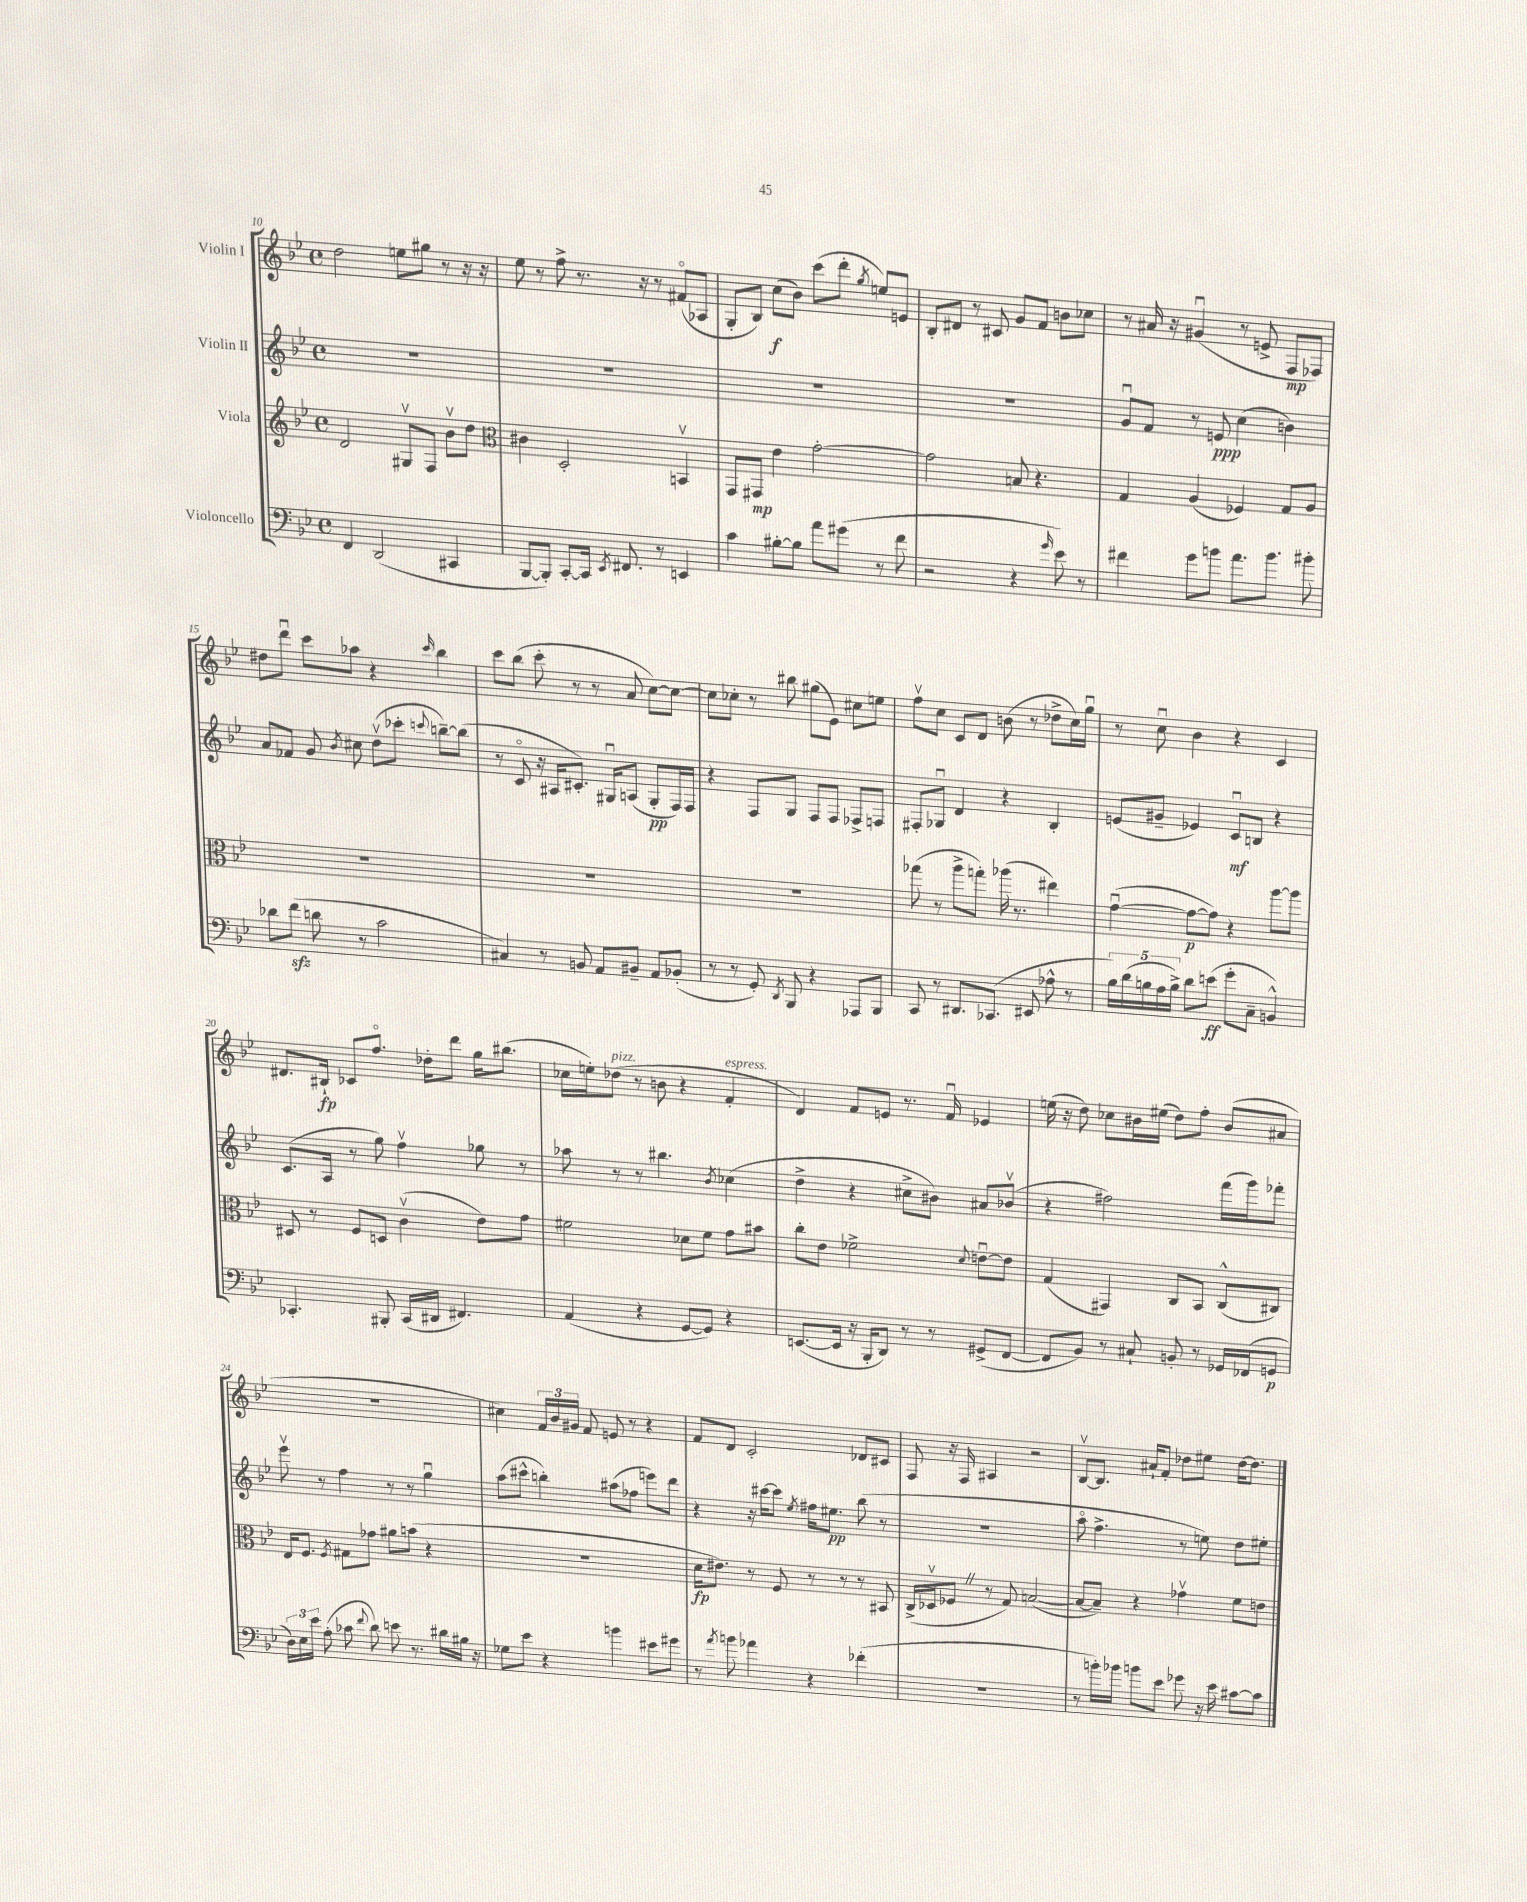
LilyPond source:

<<
\new StaffGroup <<
\new Staff = "s0" \with { instrumentName = "Violin I" } {
    \clef treble \key bes \major \defaultTimeSignature \time 4/4
    \autoBeamOff d''2 e''8[ gis''8] r8 r16 r16 |
    ees''8 r8 f''8-> r8. r16 r8 fis'8[\flageolet( aes8] |
    g8[-. bes8]) c''8[\f( bes'8]) c'''8[( d'''8]-. \acciaccatura { g''8 } e''8[) e'8] |
    bes8[-. dis'8] r8 cis'8 g'8[ f'8] b'8[ ces''8] |
    r8 ais'16 r16 gis'4\downbow( r8 e'8-> f8[\mp fes8]) |
    dis''8[ d'''8]\downbow c'''8[ aes''8] r4 \grace { c'''16 } bes''4 |
    c'''8[ bes''8]( c'''8-. r8 r8 a'8 c''8[~) c''8]~ |
    c''8[ ces''8]-. r8 bis''8 gis''8[( ees'8]) cis''8[ e''8] |
    f''8[\upbow c''8] c'8[ d'8] b'8( r8 des''8[-> c''16) g''16]\downbow |
    r8 c''8\downbow bes'4 r4 c'4 |
    dis'8.[ bis16]-!\fp ces'8[ f''8.]\flageolet des''16[-. d'''8] g''16[ bis''8.]( |
    ces''16[ e''16-.) des''8]^\markup { \italic "pizz." }( r8 b'8 r4 f'4-.^\markup { \italic "espress." } |
    d'4) f'8[ e'8] r8. f'16\downbow ees'4 |
    e''16( r16 d''8) ces''8[ bis'16 eis''16]( d''8[) f''8]-. bis'8[( ais'8] |
    R1 |
    cis''4) \tuplet 3/2 { f'16[ bes'16 gis'16] } f'8 e'8 r8 r4 |
    f'8[ d'8] c'2-. des'8[ cis'8] |
    f8 r16 f16 ais4 r2 |
    bes8[~\upbow bes8.] ais'16[-! f'8]-. des''8[ eis''8] des''16[~ des''8.] \bar "|." |
}
\new Staff = "s1" \with { instrumentName = "Violin II" } {
    \clef treble \key bes \major \defaultTimeSignature \time 4/4
    \autoBeamOff R1 |
    R1 |
    R1 |
    R1 |
    g'8[\downbow f'8] r8 e'8\ppp c''4( b'4) |
    a'8[ fes'8] g'8 \acciaccatura { bes'8 } cis''8 d''8[\upbow( ces'''8]-. \appoggiatura { c'''8 } b''8[~--) b''8]( |
    r8 c'8\flageolet r16 ais16[ cis'8.]-.) gis16[\downbow a8]( gis8[-.\pp f16) f16] |
    r4 f8[ g8] f8[ f8] fes8[-> f8] |
    fis8[-. ges8]\downbow d'4 r4 bes4-. |
    e'8[( gis'8]-- ees'4) c'8[\downbow\mf b8] r4 |
    c'8.[( a16] r8 g''8) f''4\upbow ges''8 r8 |
    aes''8 r8 r8 bis''4. \acciaccatura { bes'8 } ces''4( |
    d''4-> r4 cis''8[-> bis'8]) ais'8[ bes'8]\upbow( |
    r4 fis''2) f'''16[( g'''16) fes'''8]-. |
    ees'''8\upbow r8 f''4 r8 r8 g''4\downbow |
    a''8[( cis'''8]-^ b''4-.) ais''8[( fes''8] e'''8[) d'''8] |
    r4 r16 cis'''16[~ cis'''8] \acciaccatura { ees''8 } fis''16[ eis''8.]\pp bes''8( r8 |
    R1 |
    a''8\flageolet f''4.-> r8 e''8) d''8[ eis''8]-. \bar "|." |
}
\new Staff = "s2" \with { instrumentName = "Viola" } {
    \clef treble \key bes \major \defaultTimeSignature \time 4/4
    \autoBeamOff d'2 gis8[\upbow f8] bes'8[\upbow d''8] |
    \clef alto cis'4 d2-. b,4\upbow |
    g,8[ gis,8]\mp ees'4 g'2~-. |
    g'2 b8 r4. |
    g4 a4( fes4) g8[ a8] |
    R1 |
    R1 |
    R1 |
    ges''8( r8 a''8[-> g''8]-.) aes''16( r8. eis''4) |
    g'4~\downbow( g'8[~\p g'8]) r4 a''8[~ a''8] |
    dis8 r8 f8[ d8] c'4\upbow( ees'8[) g'8] |
    fis'2 des'8[ fis'8] g'8[ bis'8] |
    c''8[-. ees'8] fes'2-> \appoggiatura { d'8 } e'8[~\downbow e'8] |
    g4( gis,4) c8[ bes,8] c8[-^( cis8]) |
    ees16[ f8.] \acciaccatura { f8 } gis8[ ges'8] ais'8[ b'8]( r4 |
    R1 |
    d'16[\fp eis'8.]) r8 f8 r8 r8 r8 bis,8 |
    c16[->( des16\upbow fes8] \once \override BreathingSign.text = \markup { \musicglyph "scripts.caesura.straight" } \breathe r8 g8) b2~( |
    b8[~ b8]--) r4 ges'4\upbow f'8[ e'8] \bar "|." |
}
\new Staff = "s3" \with { instrumentName = "Violoncello" } {
    \clef bass \key bes \major \defaultTimeSignature \time 4/4
    \autoBeamOff f,4 d,2( cis,4 |
    bes,,8[~ bes,,8]-.) c,8[~-. c,16] \acciaccatura { ees,8 } fis,8. r8 e,4 |
    c'4 bis8[~-. bis8] a'8[ gis'8]( r8 f'8 |
    r2 r4 \grace { g'16 } ees'8) r8 |
    fis'4 g'8[ b'8] a'8.[ b'8.] bis'8-. |
    des'8[ f'8]\sfz( d'8 r8 c'2 |
    cis4) r8 b,8 a,8[ bis,8]-- a,8[ bes,8]-.( |
    r8 r8 g,8-.) \acciaccatura { d,8 } bes,,8 r4 aes,,8[ bes,,8] |
    c,8 r8 dis,8.[ ces,8.]( eis,8 aes8-^ r8 |
    \tuplet 5/4 { bes16[) d'16( b16 a16 b16]->) } d'8[ e'8]\ff( g'8[-. c8]-- b,4-^) |
    ces,4.-. bis,,8-. ces,16[( dis,16] fis,4.) |
    a,4( r4 g,8[~ g,8]) r4 |
    e,8.[~( e,16] r16 bes,,16[-. d,8]) r8 r8 gis,8[->( f,8]~ |
    f,8[ bes,8]) r8 cis8-! b,8-. r8 ges,16[ fes,16( g,8]\p |
    \tuplet 3/2 { d16[) ees16 ees'16] } a8-.( ces'8 \appoggiatura { f'8 } d'8) e'8 r8. dis'16[ bis16] r16 |
    ges8[ ees'8] r4 b'4 eis'8[ gis'8] |
    r8 \acciaccatura { a'8 } b'8 aes'4 r4 fes'4-.( |
    R1 |
    r8 b'16[-.) bes'16] b'8[ ees'8] ges'8 r16 ees'16 cis'8[~ cis'8] \bar "|." |
}
>>
>>
\layout { \context { \Score currentBarNumber = #10 } }
